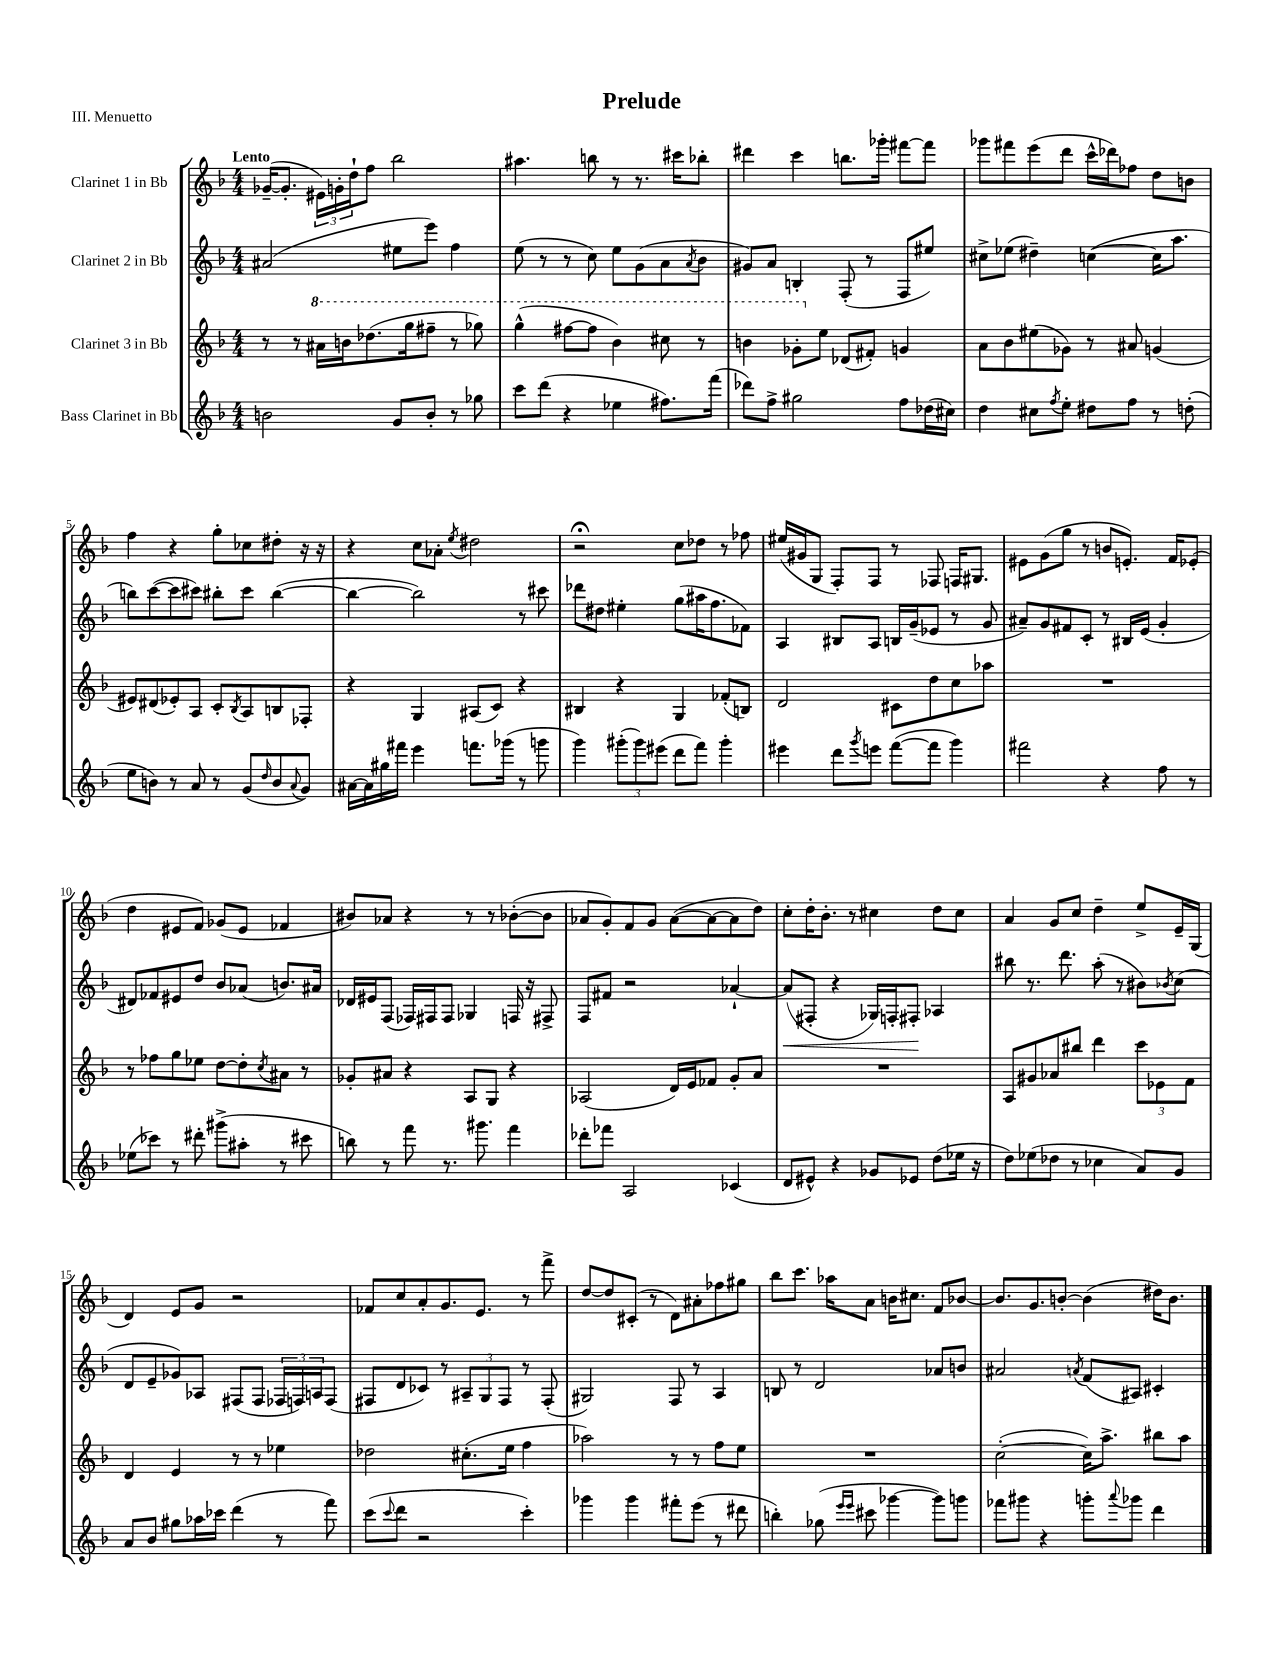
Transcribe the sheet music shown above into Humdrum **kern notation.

**kern	**kern	**kern	**kern
*staff4	*staff3	*staff2	*staff1
*clefG2	*clefG2	*clefG2	*clefG2
*k[b-]	*k[b-]	*k[b-]	*k[b-]
*M4/4	*M4/4	*M4/4	*M4/4
2b	8r	(2a#	([16g-~
.	.	.	8.g-']
.	8r	.	.
.	16aa#	.	24e#)
.	.	.	24g'
.	16bb	.	.
.	.	.	24dd`
.	(8.ddd-	.	8ff
8g	.	8ee#	2bb-
.	16ggg	.	.
8b'	8fff#~	8eee)	.
8r	8r	4ff	.
8gg-	8ggg-)	.	.
=	=	=	=
8ccc	(4ggg^^	(8ee	4.aa#
(8ddd	.	8r	.
4r	[8fff#	8r	.
.	8fff#]	8cc)	8bb
4ee-	4bb-)	8ee	8r
.	.	(8g	8.r
8.ff#)	8ccc#	8a	.
.	.	.	16ccc#
.	.	8qa	.
.	8r	8b-	8bb-'
(16fff	.	.	.
=	=	=	=
8ddd-)	4bb	8g#)	4ddd#
8ff^	.	8a	.
2gg#	8gg-'	4B'	4ccc
.	8ee	.	.
.	(8d-	(8F'	8.bb
.	8f#')	8r	.
.	.	.	16ggg-'
8ff	4g	8F	[8fff#
(16dd-	.	8ee#)	8fff#]
16cc#)	.	.	.
=	=	=	=
4dd	8a	8cc#^	8ggg-
.	8b-	(8ee-	8fff#
8cc#	(8ee#	4dd#~)	(8eee
8qff	.	.	.
8ee'	8g-)	.	8ddd
8dd#	8r	([4cc	16ccc^^
.	.	.	16ddd-)
8ff	8a#	.	8ff-
8r	(4g	16cc]	8dd
.	.	8.aa	.
(8dd'	.	.	8b
=	=	=	=
8ee	8e#)	8bb)	4ff
8b)	(8d#	([8ccc	.
8r	8e-')	8ccc]	4r
8a	8A	8ccc#)	.
8r	8c'	8bb#'	8gg'
.	8qB-	.	.
(8g	8A	8ccc#	8cc-
16qqdd	.	.	.
8b	8B	([4bb#	8dd#'
8qqa	.	.	.
8g)	8F-'	.	16r
.	.	.	16r
=	=	=	=
[16a#	4r	4bb#_	4r
16a#]	.	.	.
16gg#	.	.	.
16fff#	.	.	.
4eee	4G	2bb#])	8cc
.	.	.	8a-'
.	.	.	8qee
8.fff	(8A#	.	2dd#
.	8c)	.	.
(16ggg-	.	.	.
8r	4r	8r	.
8ggg	.	8ccc#	.
=	=	=	=
4ggg)	4B#	8ddd-	2r;
.	.	8dd#	.
(12ggg#'	4r	4ee#'	.
12ggg#)	.	.	.
(12eee#	.	.	.
8ddd	4G	(8gg	8cc
8fff)	.	16aa#	8dd-
.	.	8.ff	.
4ggg#'	(8f-'	.	8r
.	8B)	8f-)	8ff-
=	=	=	=
4eee#	2d	4A	(16ee#
.	.	.	16g#
.	.	.	8G
8ddd	.	8B#	8F')
8qggg	.	.	.
8eee	.	8A	8F
([8fff	8c#	16B	8r
.	.	(16g~	.
8fff]	8dd	8e-	8F-
4ggg)	8cc	8r	16F
.	.	.	8.G#
.	8aa-	8g	.
=	=	=	=
2fff#	1r	8a#~)	8e#
.	.	8g	(8g
.	.	8f#	8gg
.	.	8c'	8r
4r	.	8r	8b
.	.	16B#	8.e')
.	.	(16e	.
8ff	.	4g'	.
.	.	.	16f
8r	.	.	(8e-'
=	=	=	=
(8ee-	8r	8d#)	4dd
8ccc-)	8ff-	8f-	.
8r	8gg	8e#	8e#
8ddd#'	8ee-	8dd	8f)
(8ggg#^	[8dd	8b-	(8g-
8aa#'	8dd']	(8a-	8e#
.	8qcc	.	.
8r	8a#	8.b)	4f-
8ccc#	8r	.	.
.	.	16a#	.
=	=	=	=
8bb)	8g-'	16d-	8b#)
.	.	16e#	.
8r	8a#	(8F	8a-
8fff	4r	16F-)	4r
.	.	16F#	.
8.r	.	8F#	.
.	8A	4G-	8r
8.ggg#	.	.	.
.	8G	.	8r
4fff	4r	16F	([8b-'
.	.	16r	.
.	.	8F#^	8b-]
=	=	=	=
8ddd-'	(2A-	8F	8a-
8fff-	.	8f#	8g')
2A	.	2r	8f
.	.	.	8g
.	16d)	.	([8a-
.	16e	.	.
.	8f-	.	8a-_
(4c-	8g'	[4a-`	8a-]
.	8a	.	8dd)
=	=	=	=
8d	1r	(8a-]	8cc'
8e#^^)	.	8F#'	16dd'
.	.	.	8.b-'
4r	.	4r	.
.	.	.	8r
8g-	.	16G-)	4cc#
.	.	16F'	.
8e-	.	8F#'	.
(8dd	.	4A-	8dd
16ee-	.	.	8cc#
16r	.	.	.
=	=	=	=
8dd)	8A	8bb#	4a
(8ee-	8g#	8.r	.
8dd-	8a-	.	8g
.	.	8.ddd	.
8r	8bb#	.	8cc
4cc-	4ddd	(8aa'	4dd~
.	.	8r	.
8a)	12ccc	8b#)	8ee^
.	12e-	.	.
.	.	8qb-	.
8g	.	(8cc	16e~
.	12f	.	.
.	.	.	(16G
=	=	=	=
8a	4d	8d	4d)
8b-	.	8e~	.
8gg#	4e	8g-)	8e
16aa-	.	8A-	8g
16ccc-	.	.	.
(4ddd	8r	(8F#	2r
.	8r	8F#	.
8r	4ee-	24F-	.
.	.	24F)	.
.	.	24A	.
8fff)	.	(8F	.
=	=	=	=
(8ccc	2dd-	8F#	8f-
8qqccc	.	.	.
8ddd	.	8d	8cc
2r	.	8c-)	8a'
.	.	8r	8.g
.	(8.cc#'	12A#~	.
.	.	.	8.e
.	.	12G	.
.	.	12F#	.
.	16ee	.	.
4ccc')	4ff	8r	8r
.	.	(8F#'	8fff^
=	=	=	=
4ggg-	2aa-)	2G#)	[8dd
.	.	.	8dd]
4ggg-	.	.	(8c#'
.	.	.	8r
8fff#'	8r	8F	8d)
(8eee	8r	8r	8a#'
8r	8ff	4A	8ff-
8ddd#	8ee	.	8gg#
=	=	=	=
4bb')	1r	8B	8bb-
.	.	8r	8.ccc
(8gg-	.	2d	.
.	.	.	16aa-
16qqeee	.	.	.
16qqeee	.	.	.
8ccc#	.	.	8a
[4ggg-	.	.	16b
.	.	.	8.cc#
8ggg-])	.	8a-	8f
8ggg	.	8b	[8b-
=	=	=	=
8fff-	([2cc'	2a#	8.b-]
8ggg#	.	.	.
.	.	.	8.g
4r	.	.	.
.	.	.	[8b'
.	.	8qa	.
8ggg'	16cc])	(8f	(4b]
.	8.aa^	.	.
8qqaaa	.	.	.
8ggg-	.	8A#)	.
4ddd	8bb#	4c#'	16dd#)
.	.	.	8.b
.	8aa	.	.
==	==	==	==
*-	*-	*-	*-
